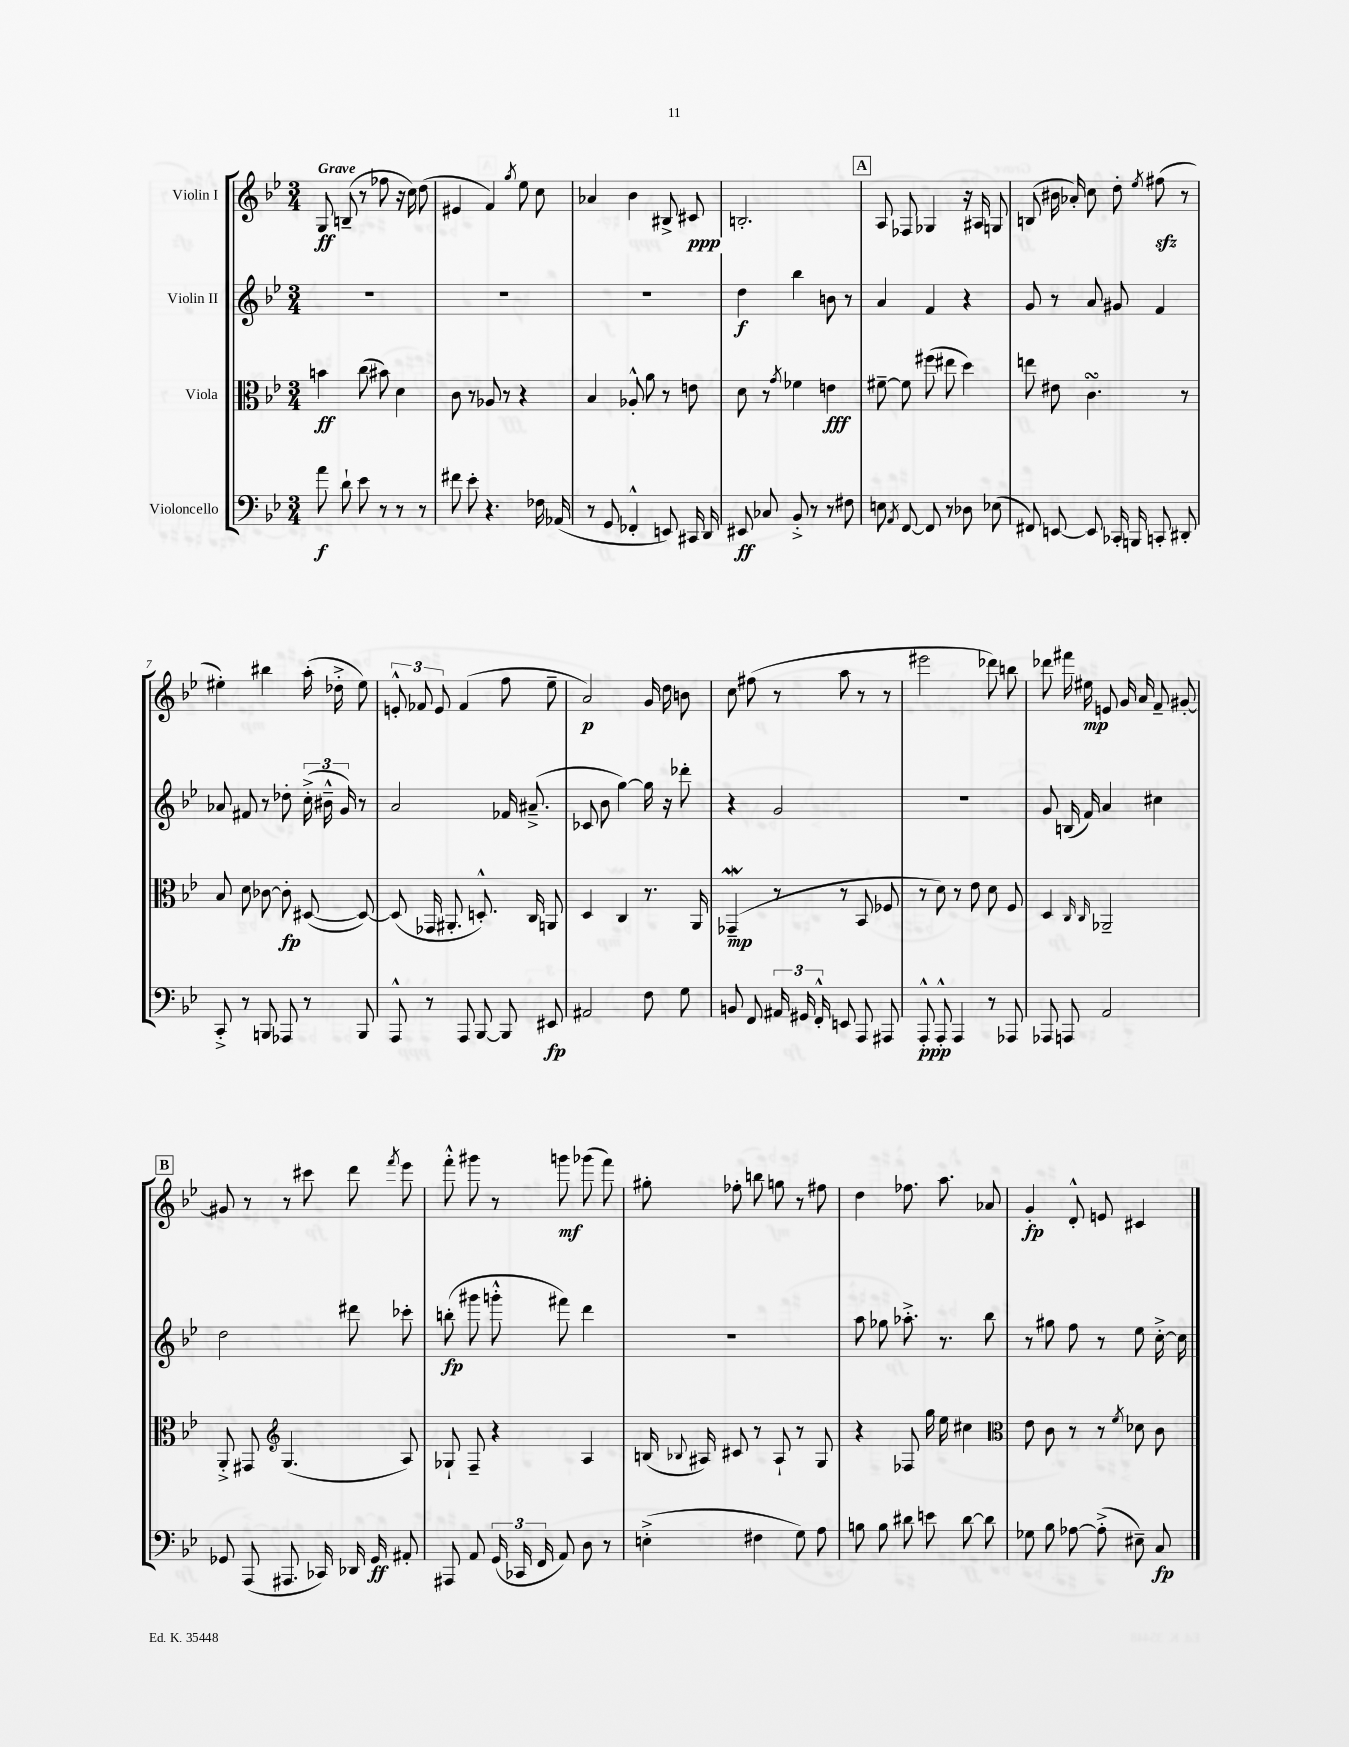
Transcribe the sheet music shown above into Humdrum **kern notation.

**kern	**dynam	**kern	**dynam	**kern	**dynam	**kern	**dynam
*part4	*part4	*part3	*part3	*part2	*part2	*part1	*part1
*staff4	*staff4	*staff3	*staff3	*staff2	*staff2	*staff1	*staff1
*I"Violoncello	*	*I"Viola	*	*I"Violin II	*	*I"Violin I	*
*clefF4	*	*clefC3	*	*clefG2	*	*clefG2	*
*k[b-e-]	*	*k[b-e-]	*	*k[b-e-]	*	*k[b-e-]	*
*M3/4	*	*M3/4	*	*M3/4	*	*M3/4	*
=1	=1	=1	=1	=1	=1	=1	=1
!	!	!	!	!	!	!LO:TX:a:B:t=Grave	!
8a\	f	4bn\	ff	2.r	.	8G/	ff
8d`\	.	.	.	.	.	(8Bn~/	.
8e-\	.	(8cc\	.	.	.	8r	.
8r	.	8b#X\)	.	.	.	8ff-X\	.
8r	.	4d\	.	.	.	16r	.
.	.	.	.	.	.	16cc\)	.
8r	.	.	.	.	.	(8dd\	.
=2	=2	=2	=2	=2	=2	=2	=2
8f#X\	.	8c\	.	2.r	.	4e#X/	.
8e-'\	.	8r	.	.	.	.	.
4.r	.	8A-X/	.	.	.	4f/)	.
.	.	8r	.	.	.	.	.
.	.	.	.	.	.	8qgg/	.
.	.	4r	.	.	.	8ee-\	.
16F-X\	.	.	.	.	.	8cc\	.
(16AA-X/	.	.	.	.	.	.	.
=3	=3	=3	=3	=3	=3	=3	=3
8r	.	4B-/	.	2.r	.	4a-X/	.
8GG/	.	.	.	.	.	.	.
4FF-X'^^/	.	8A-X'^^/	.	.	.	4b-\	.
.	.	8a\	.	.	.	.	.
8EEn/)	.	8r	.	.	.	8B#X^/	.
16CC#X/	.	8en\	.	.	.	8c#X/	ppp
16DD/	.	.	.	.	.	.	.
=4	=4	=4	=4	=4	=4	=4	=4
8EE#X/	ff	8d\	.	4dd\	f	2.Bn'/	.
8C-X/	.	8r	.	.	.	.	.
.	.	8qg/	.	.	.	.	.
8BB-'^/	.	4f-X\	.	4bb-\	.	.	.
8r	.	.	.	.	.	.	.
8r	.	4en\	fff	8bn\	.	.	.
8F#X\	.	.	.	8r	.	.	.
!!LO:REH:place=s1:t=A
=5	=5	=5	=5	=5	=5	=5	=5
8En\	.	[8f#X~\	.	4a/	.	8A/	.
8qAA/	.	.	.	.	.	.	.
[8FF/	.	8f#\]	.	.	.	8F-X/	.
8FF/]	.	(8ff#X\	.	4f/	.	4G-X/	.
8r	.	8ee#X\	.	.	.	.	.
8D-X\	.	4dd\)	.	4r	.	16r	.
.	.	.	.	.	.	16A#X/	.
(8E-X\	.	.	.	.	.	8Gn/	.
=6	=6	=6	=6	=6	=6	=6	=6
8FF#X/)	.	8een\	.	8g/	.	(8Bn/	.
[8EEn/	.	8e#X\	.	8r	.	16b#X\	.
.	.	.	.	.	.	16a-X'/)	.
8EE/]	.	4.csSSS\	.	8a/	.	8cc\	.
16CC-X'/	.	.	.	8g#X/	.	8dd'\	.
16BBBn/	.	.	.	.	.	.	.
.	.	.	.	.	.	8qee-/	.
8CCn'/	.	.	.	4f/	.	(8ff#Xzz\	.
8DD#X'/	.	8r	.	.	.	8r	.
!!LO:LB:g=z
=7	=7	=7	=7	=7	=7	=7	=7
8CC'^/	.	8B-/	.	8a-X/	.	4ee#X'\)	.
8r	.	8d\	.	8f#X/	.	.	.
8BBBn/	.	[8c-X\	.	8r	.	4bb#X\	.
8AAA-X/	.	8c-'\]	fp	8dd-X'\	.	.	.
8r	.	([8D#X/	.	(24cc'^\	.	(16aa'\	.
.	.	.	.	24b#X~^^\	.	.	.
.	.	.	.	.	.	16dd-X'^\	.
.	.	.	.	24g/)	.	.	.
8BBB/	.	8D#/_)	.	8r	.	8ee#\)	.
=8	=8	=8	=8	=8	=8	=8	=8
8AAA^^/	.	(8D#/]	.	2a/	.	12en'^^/	.
.	.	.	.	.	.	12f-X/	.
8r	.	16GG-X/	.	.	.	.	.
.	.	.	.	.	.	12e/	.
.	.	8.AA#X'/	.	.	.	.	.
8AAA/	.	.	.	.	.	(4f-/	.
[8BBB-/	.	8.Dn'^^/)	.	.	.	.	.
8BBB-/]	.	.	.	16f-X/	.	8ff\	.
.	.	16C/	.	(8.a#X~^/	.	.	.
8EE#X/	fp	8AAn/	.	.	.	8ee-~\	.
=9	=9	=9	=9	=9	=9	=9	=9
2AA#X/	.	4D/	.	8c-X/	.	2a/)	p
.	.	.	.	8b-\	.	.	.
.	.	4C/	.	[4gg\)	.	.	.
8F\	.	8.r	.	16gg\]	.	16g/	.
.	.	.	.	16r	.	16dd\	.
8G\	.	.	.	8ddd-X'\	.	8bn\	.
.	.	16AA/	.	.	.	.	.
=10	=10	=10	=10	=10	=10	=10	=10
8BBn/	.	(4GG-Xw~/	mp	4r	.	8cc\	.
8FF/	.	.	.	.	.	(8ff#X\	.
24AA#X/	.	8r	.	2g/	.	8r	.
24GG#X/	.	.	.	.	.	.	.
24FF'^^/	.	.	.	.	.	.	.
8EEn/	.	8r	.	.	.	8aa\	.
8AAA/	.	8BB-/	.	.	.	8r	.
8AAA#X/	.	8F-X/	.	.	.	8r	.
=11	=11	=11	=11	=11	=11	=11	=11
8AAA'^^/	ppp	8r	.	2.r	.	2eee#X\	.
8AAA'^^/	.	8d\)	.	.	.	.	.
4AAA/	.	8r	.	.	.	.	.
.	.	8e-\	.	.	.	.	.
8r	.	8d\	.	.	.	8ddd-X\)	.
8AAA-X/	.	8F/	.	.	.	8bbn\	.
=12	=12	=12	=12	=12	=12	=12	=12
8AAA-X/	.	4D/	.	8g/	.	8ddd-X\	.
8AAAn/	.	.	.	(16Bn/	.	16fff#X\	.
.	.	.	.	16f/)	.	16ee#X\	mp
.	.	16qqC/	.	.	.	.	.
.	.	16qqC/	.	.	.	.	.
2AA/	.	2AA-X~/	.	4a/	.	8en/	.
.	.	.	.	.	.	16g/	.
.	.	.	.	.	.	16a/	.
.	.	.	.	4cc#X\	.	8f~/	.
.	.	.	.	.	.	[8g#X'/	.
!!LO:LB:g=z
!!LO:REH:place=s1:t=B
=13	=13	=13	=13	=13	=13	=13	=13
8GG-X/	.	8AA'^/	.	2dd\	.	8g#X/]	.
(8AAA/	.	8GG#X/	.	.	.	8r	.
*	*	*clefG2	*	*	*	*	*
8.AAA#X/	.	(4.G/	.	.	.	8r	.
.	.	.	.	.	.	8ccc#X\	.
16CC-X/)	.	.	.	.	.	.	.
16DD-X/	.	.	.	8ddd#X\	.	8ddd\	.
16GG-/	ff	.	.	.	.	.	.
.	.	.	.	.	.	8qfff/	.
8AA#X'/	.	8A/)	.	8ccc-X'\	.	8eee-\	.
=14	=14	=14	=14	=14	=14	=14	=14
8AAA#X/	.	8G-X`/	.	(8bbn'\	fp	8fff'^^\	.
8AA/	.	8F~/	.	8ggg#X\	.	8ggg#X\	.
(24GG/	.	4r	.	8gggn'^^\	.	8r	.
24CC-X/	.	.	.	.	.	.	.
24FF/	.	.	.	.	.	.	.
8AA/)	.	.	.	8fff#X\)	.	8gggn\	mf
8D\	.	4A/	.	4ddd\	.	(8ggg-X\	.
8r	.	.	.	.	.	8fff\)	.
=15	=15	=15	=15	=15	=15	=15	=15
(4En'^\	.	(16Bn/	.	2.r	.	8gg#X'\	.
.	.	8qqB-X/	.	.	.	.	.
.	.	16A#X/)	.	.	.	.	.
.	.	8c#X/	.	.	.	8ff-X'\	.
4F#X\	.	8r	.	.	.	8bbn\	.
.	.	8A#`/	.	.	.	8ggn\	.
8G\)	.	8r	.	.	.	8r	.
8A\	.	8G/	.	.	.	8ff#X\	.
=16	=16	=16	=16	=16	=16	=16	=16
8Bn\	.	4r	.	8aa\	.	4dd\	.
8B\	.	.	.	8gg-X\	.	.	.
8d#X\	.	8F-X/	.	8.aa-X'^\	.	8.ff-X\	.
8en\	.	16gg\	.	.	.	.	.
.	.	16ee-\	.	8.r	.	8.aa\	.
[8d#\	.	4cc#X\	.	.	.	.	.
8d#\]	.	.	.	8bb-\	.	8a-X/	.
=17	=17	=17	=17	=17	=17	=17	=17
*	*	*clefC3	*	*	*	*	*
8G-X\	.	8e-\	.	8r	.	4g'/	fp
8B-\	.	8c\	.	8gg#X\	.	.	.
[8A-X\	.	8r	.	8ff\	.	8d'^^/	.
(8A-'^\]	.	8r	.	8r	.	8en/	.
.	.	8qf/	.	.	.	.	.
8E#X~\)	.	8d-X\	.	8ee-\	.	4c#X/	.
8C/	fp	8c\	.	[16cc'^\	.	.	.
.	.	.	.	16cc\]	.	.	.
==	==	==	==	==	==	==	==
*-	*-	*-	*-	*-	*-	*-	*-
